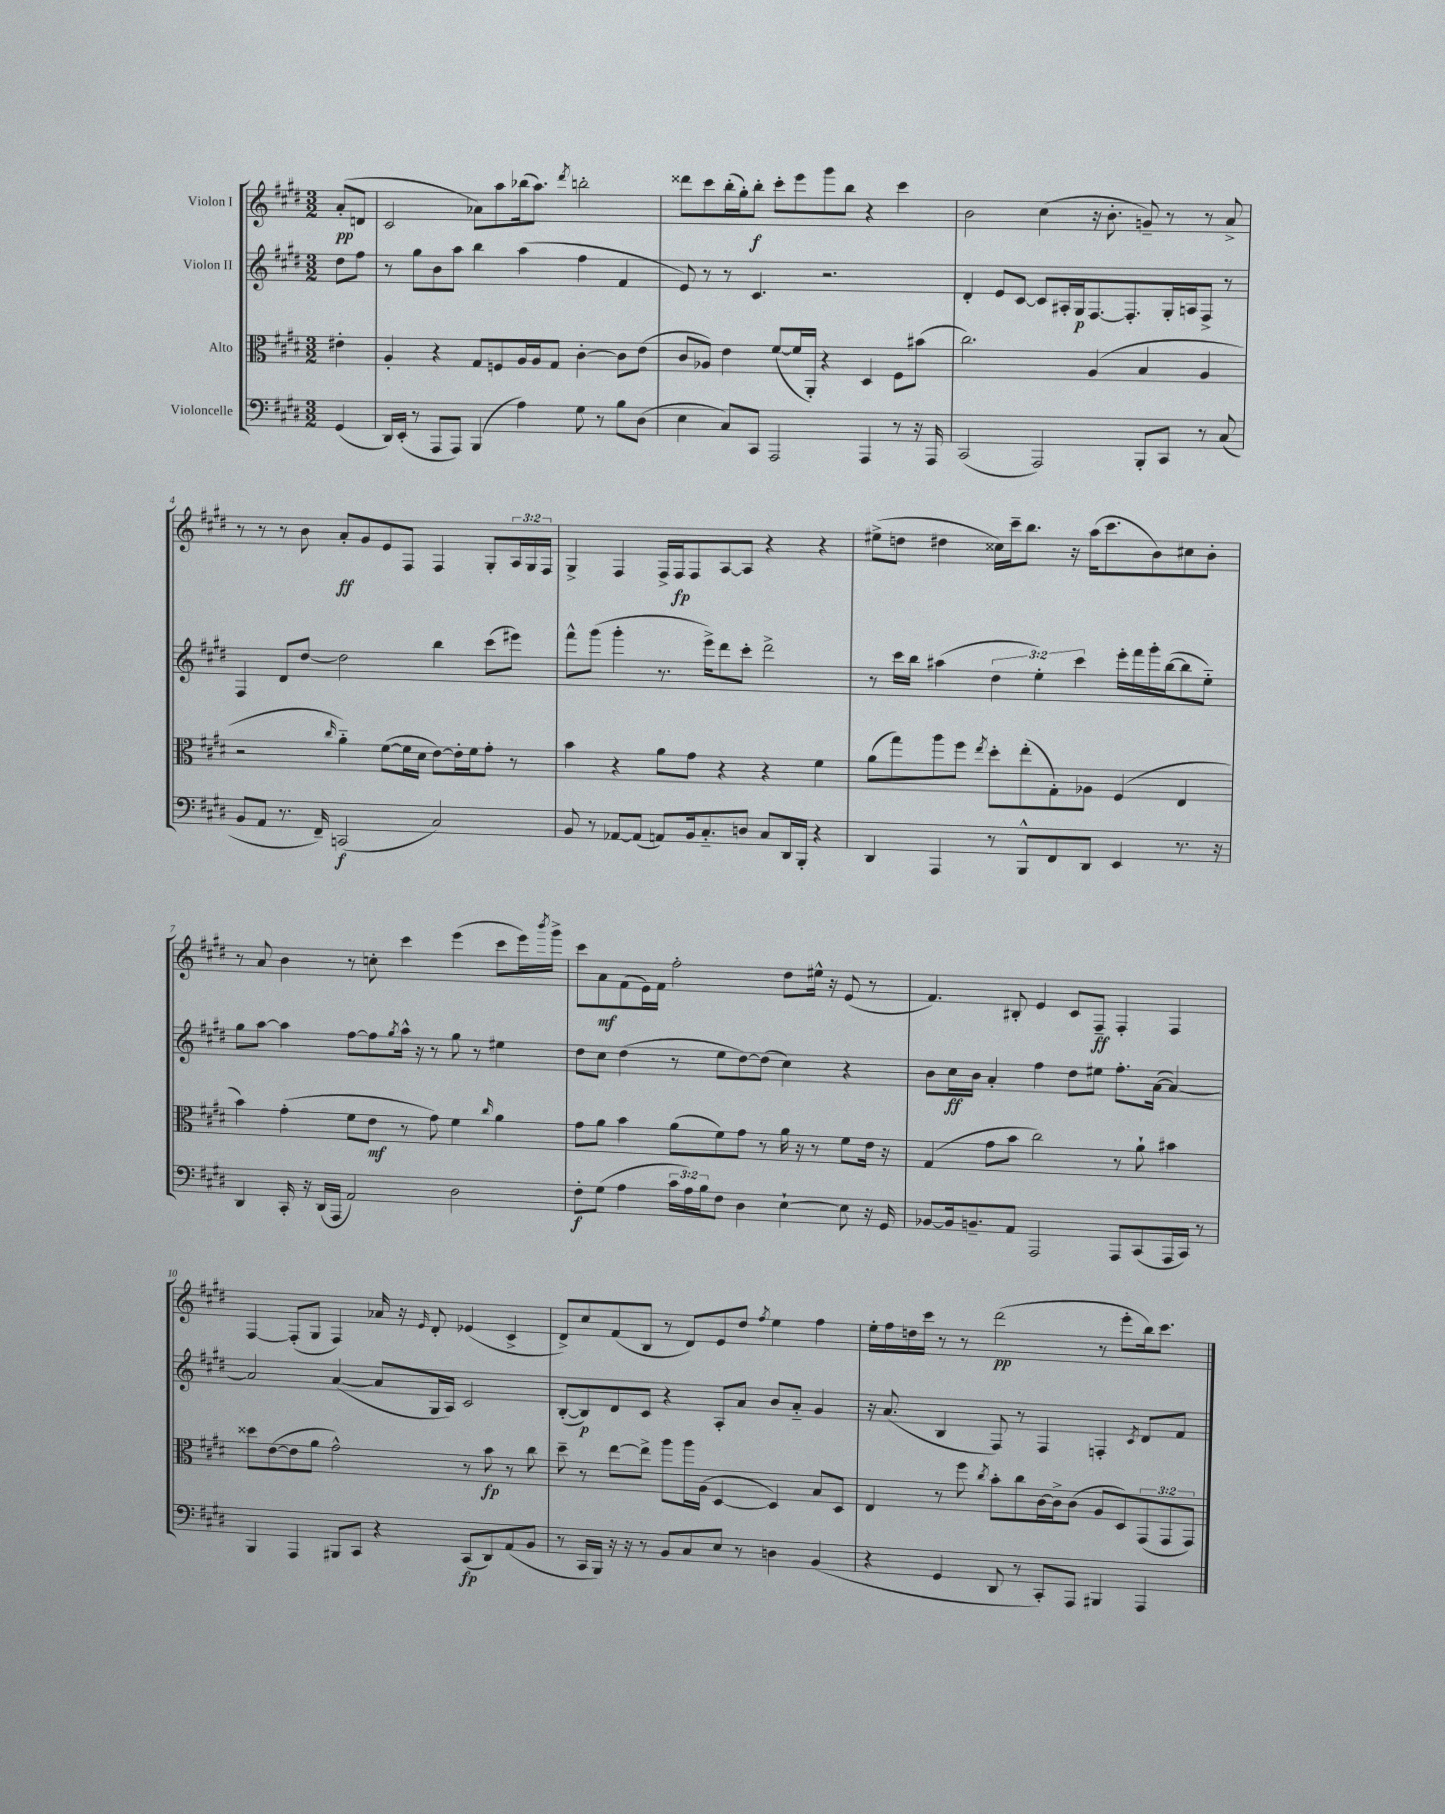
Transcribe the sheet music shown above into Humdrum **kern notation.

**kern	**kern	**kern	**kern
*staff4	*staff3	*staff2	*staff1
*clefF4	*clefC3	*clefG2	*clefG2
*k[f#c#g#d#]	*k[f#c#g#d#]	*k[f#c#g#d#]	*k[f#c#g#d#]
*M3/2	*M3/2	*M3/2	*M3/2
(4GG#	4e#'	8dd#	(8a'
.	.	8ff#	8d
=	=	=	=
16DD#)	4A'	8r	2c#
(16EE'	.	.	.
8r	.	8gg#	.
8AAA	4r	8b	.
8AAA)	.	8aa	.
(4BBB	8G#	4bb	8a-)
.	8F	.	8aa
4A)	16A	(4aa	(16bb-
.	16A	.	8.aa)
.	8G#	.	.
.	.	.	8qddd#
8G#	[4c#'	4ff#	2bb'
8r	.	.	.
8B	8c#]	4f#	.
(8D#	(8e	.	.
=	=	=	=
4E	8c#	8e)	8ddd##
.	8A-)	8r	8ccc#
8C#)	4e	8r	(16bb'
.	.	.	16gg#')
8CC#	.	4.c#	8bb'
2AAA	([8f#	.	8ccc#'
.	16f#]	.	8eee
.	16AA')	.	.
.	4r	2.r	8ggg#
.	.	.	8bb
4AAA	4D#	.	4r
8r	8F#	.	4ccc#
16r	(8b#	.	.
16AAA	.	.	.
=	=	=	=
(2CC#	2.cc#)	4d#'	2b
.	.	8e	.
.	.	[8c#	.
2AAA)	.	8c#]	(4cc#
.	.	16A#'	.
.	.	16G#	.
.	(4A	[8.F#	16r
.	.	.	8.b'
.	.	8.F#']	.
8BBB'	4B	.	8g~)
8CC#	.	16G#'	8r
.	.	16A	.
8r	4A	8F#^	8r
(8C#	.	8r	8a^
=	=	=	=
8BB	2r	4F#	8r
8AA	.	.	8r
8.r	.	8d#	8r
.	.	[8dd#	8b
16FF#~)	.	.	.
.	16qqcc#	.	.
(2CC	4a'~)	2dd#]	8a'
.	.	.	8g#
.	([8f#	.	8e
.	16f#]	.	8F#
.	16d#	.	.
2C#)	[8e)	4bb	4F#
.	16e']	.	.
.	16f#	.	.
.	8g#'	(8ccc#	8G#'
.	8r	8eee#)	24A
.	.	.	24G#
.	.	.	24F#
=	=	=	=
8BB	4b	8fff#^^	4G#^
8r	.	(8ggg#	.
[8AA-	4r	4ggg#'	4F#
(8AA-]	.	.	.
8AA)	8a	8.r	16F#^
.	.	.	16F#
16BB	8g#	.	8F#
8.C#'~	.	16eee^)	.
.	4r	8ddd#	[8A
8D	.	8ccc#'	8A]
8C#	4r	2ddd#^	4r
16DD#	.	.	.
16BBB'	.	.	.
4r	4f#	.	4r
=	=	=	=
4DD#	(8a	8r	(8ee#^
.	8gg#)	16ccc#	8dd
.	.	16bb	.
4AAA	8aa	(4aa#	4dd#
.	8ff#	.	.
.	8qee	.	.
8r	8dd#'	6dd#	16cc##)
.	.	.	16ccc#~
8BBB^^	(8ee'	.	8.bb
.	.	6ee')	.
8FF#	8G#')	.	.
.	.	.	16r
.	.	6ccc#	.
8DD#	8A-	.	(16aa
.	.	.	8.ccc#
4EE	(4F#	16eee'	.
.	.	16fff#	.
.	.	16ggg#'	8b)
.	.	([16bb	.
8.r	4E	8bb]	8cc#
.	.	8ee'~)	8b'
16r	.	.	.
=	=	=	=
4DD#	4b)	8gg#	8r
.	.	[8aa	8a
16CC#'	(4g#'	4aa]	4b
16r	.	.	.
(16DD#	.	.	.
16AAA	.	.	.
2AA)	8f#	[8ff#	8r
.	8e	8ff#]	8cc'
.	.	8qgg#	.
.	8r	16aa^^	4ccc#
.	.	16r	.
.	8g#)	8r	.
2D#	4f#	8gg#	(4eee
.	.	8r	.
.	16qqcc#	.	.
.	4a	4ee#	8ccc#
.	.	.	16eee)
.	.	.	8qbbb
.	.	.	16ggg#^
=	=	=	=
8F#'	8g#	8dd#	8ccc#
(8G#	8a	8cc#	8a
4A	4b	(4dd#	(8f#
.	.	.	16e)
.	.	.	16f#
24c#	(8a	8r	2ff#'
24A)	.	.	.
24B	.	.	.
8F#	8f#)	8ee	.
4D#	8g#	[8dd#)	.
.	8r	(8dd#]	.
[4E`	16a	4cc#)	8dd#
.	16r	.	.
.	8r	.	16ee#^^
.	.	.	16r
8E]	8f#	4r	(8e
16r	16e	.	8r
16GG#	16r	.	.
=	=	=	=
[8BB-	(4G#	8b	4.f#)
16BB-]	.	16cc#	.
8.BB~	.	16b	.
.	8g#	4a'	.
8AA	8b	.	8B#'
2AAA	2cc#)	4ff#	4e
.	.	8dd#	8c#
.	.	8ee#	8F#~
8AAA	8r	8.ff#'	4F#'
(8CC#	8a`	.	.
.	.	([16a	.
16AAA	4b#	4a_)	4F#
16CC#)	.	.	.
8r	.	.	.
=	=	=	=
4BBB	8dd##	2a]	[4F#
.	([8e	.	.
4AAA	8e]	.	(8F#']
.	8a	.	8G#
8BBB#	2g#^^)	([4a	4F#)
8CC#	.	.	.
4r	.	8a]	16a-
.	.	.	16r
.	.	.	16qqe
.	.	16G#	8d#'
.	.	16A)	.
(8CC#	8r	2c#	(4e-
8DD#)	8b	.	.
(8AA	8r	.	4c#^
8BB	8cc#	.	.
=	=	=	=
8r	8dd#~	([8B'	8d#^)
16CC#	8r	8B])	8cc#
16BBB)	.	.	.
16r	[8ee	8d#	(8f#
16r	.	.	.
8r	8ee^]	8c#	8B
8BB	8aa	4r	8r
8C#	16aa	.	8d#)
.	(16A	.	.
8E	[4D#	8A'	8e
8r	.	8a	8dd#
.	.	.	8qff#
4D	4D#])	8b	4ee
.	.	8a'~	.
(4BB	8B	4g#	4ff#
.	8D#	.	.
=	=	=	=
4r	4E	16r	16ee'
.	.	(8.a	16ff#
.	.	.	16dd
.	.	.	16ccc#
4GG#	8r	4B	8r
.	8ff#	.	8r
.	8qcc#	.	.
8DD#	8b'	8F#)	(2ddd#
8r	8cc#	8r	.
8CC#')	[16c#	4F#	.
.	16c#^]	.	.
8AAA	(8c#	.	.
4BBB#	8A	4F'	8r
.	8D#)	.	8eee'
.	.	8qc#	.
4AAA	(12GG#	8d#	16bb)
.	.	.	8.ccc#
.	12GG#	.	.
.	.	8f#	.
.	12GG#)	.	.
==	==	==	==
*-	*-	*-	*-
